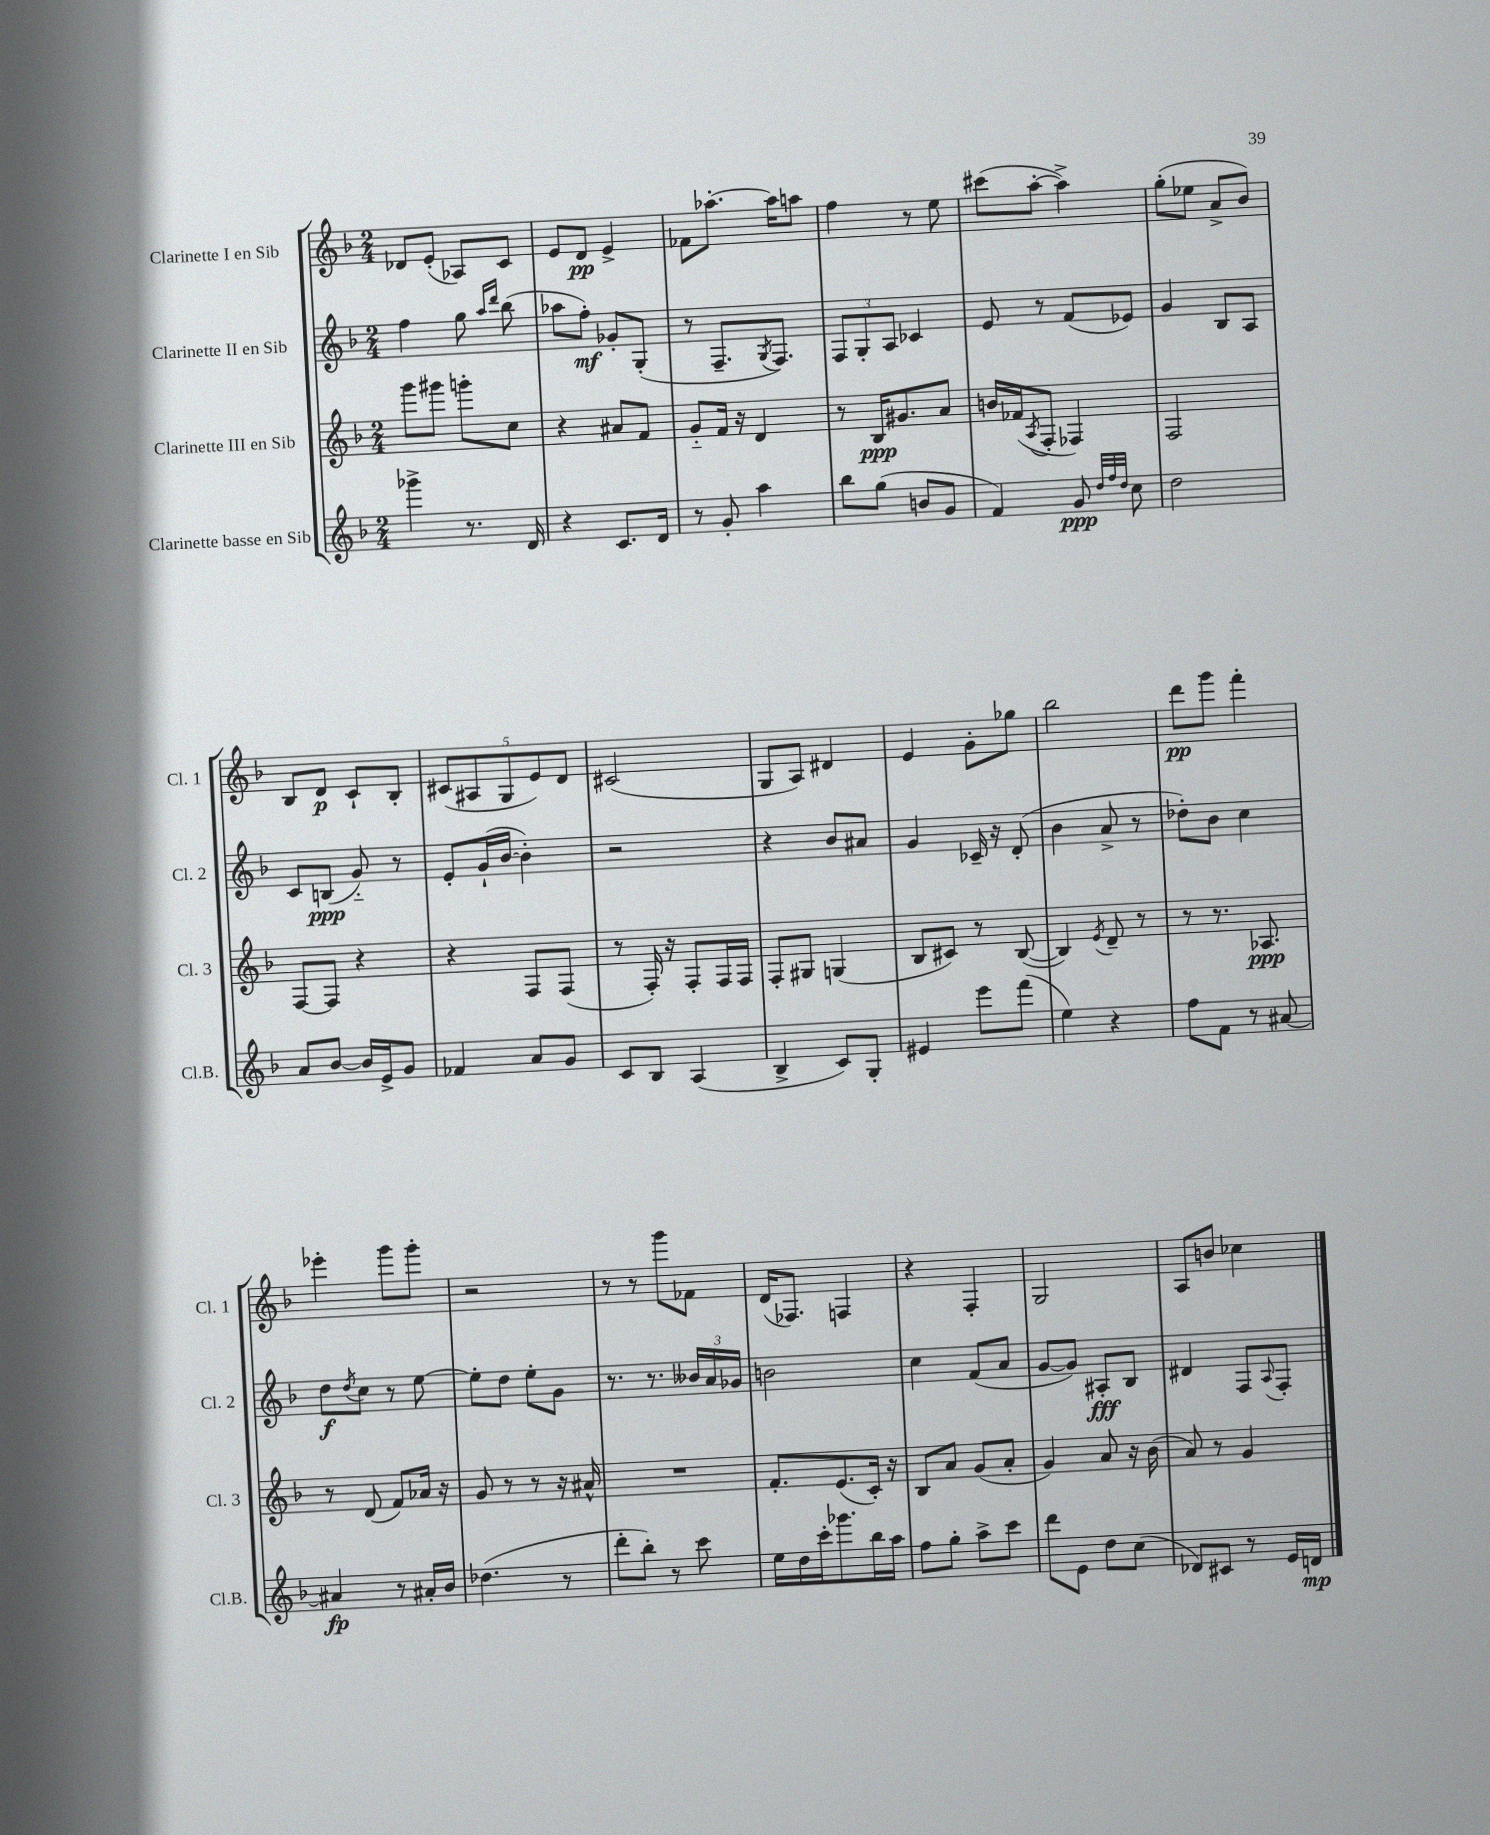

**kern	**kern	**kern	**kern
*staff4	*staff3	*staff2	*staff1
*clefG2	*clefG2	*clefG2	*clefG2
*k[b-]	*k[b-]	*k[b-]	*k[b-]
*M2/4	*M2/4	*M2/4	*M2/4
4ggg-^	8ggg	4ff	8d-
.	8ggg#	.	(8e'
8.r	8ggg'	8gg	8A-)
.	.	16qqaa	.
.	.	16qqddd	.
.	8cc	(8bb-	8c
16d	.	.	.
=	=	=	=
4r	4r	8aa-	8e
.	.	8ff')	8d
8.c	8a#	8g-'	4e^
.	8f	(8G'	.
16d	.	.	.
=	=	=	=
8r	8g'~	8r	8f-
8g'	16f	8.F~	[8.aa-'
.	16r	.	.
4aa	4d	.	.
.	.	8qG	.
.	.	8.F)	16aa-]
.	.	.	8aa
=	=	=	=
8bb-	8r	12F	4ff
.	.	12G'	.
(8gg	16B-	.	.
.	.	12A	.
.	8.g#	.	.
8b	.	4c-	8r
8g	8a	.	8ee
=	=	=	=
4f)	16b	8e	(8ccc#
.	(16f-	.	.
.	8qA	.	.
.	8F'	8r	[8aa'
8g	4F-)	(8f	4aa^])
32qqdd	.	.	.
32qqff	.	.	.
32qqdd	.	.	.
8cc	.	8e-)	.
=	=	=	=
2dd	2F	4g	(8gg'
.	.	.	8ee-
.	.	8B-	8a^
.	.	8A	8b-)
=	=	=	=
8a	[8F	8c	8B-
[8b-	8F]	(8B	8d
16b-]	4r	8g'~)	8c`
16e^	.	.	.
8g	.	8r	8B-'
=	=	=	=
4f-	4r	8e'	(10c#
.	.	.	10A#
.	.	(16g`	.
.	.	[16b-	.
.	.	.	10G
8a	8F	4b-'])	.
.	.	.	10e)
8g	(8F	.	.
.	.	.	10d
=	=	=	=
8c	8r	2r	(2c#
8B-	16F')	.	.
.	16r	.	.
(4A	8F'	.	.
.	16F	.	.
.	16F	.	.
=	=	=	=
4B-^	8F'	4r	8G
.	8G#	.	8A)
8c)	(4G	8b-	4d#
8G'	.	8a#	.
=	=	=	=
4e#	8B-	4g	4e
.	8c#)	.	.
8eee	8r	16c-~	8g'
.	.	16r	.
(8fff	([8B-	(8d'	8gg-
=	=	=	=
4ee)	4B-])	4b-	2bb-
.	8qe	.	.
4r	8d~	8a^	.
.	8r	8r	.
=	=	=	=
8ff	8r	8dd-')	8ddd
8f	8.r	8b-	8ggg
8r	.	4cc	4fff'
.	8.A-	.	.
[8a#	.	.	.
=	=	=	=
4a#]	8r	8dd	4eee-'
.	.	8qdd	.
.	(8d	8cc	.
8r	8f)	8r	8ggg
16a#'	16a-	[8ee	8ggg'
16b-	16r	.	.
=	=	=	=
(4.dd-	8g	8ee']	2r
.	8r	8dd	.
.	8r	8ee'	.
8r	16r	8g	.
.	16a#^^	.	.
=	=	=	=
8ddd'	2r	8.r	8r
8bb-')	.	.	8r
.	.	8.r	.
8r	.	.	8ggg
8ccc	.	24b--	8f-
.	.	24a	.
.	.	24g-	.
=	=	=	=
16ee	8.f'	2b	(16d
16dd	.	.	8.F-)
16ccc'	.	.	.
8.ggg-	(8.e	.	.
.	.	.	4F
16bb-	16c')	.	.
16aa	16r	.	.
=	=	=	=
8ff	8B-	4cc	4r
8gg'	8a	.	.
8aa^	(8g	(8f	4F'
8ccc	8a'	8a	.
=	=	=	=
8ddd	4g)	[8g	2G
8e	.	8g])	.
8dd	8a	8A#'	.
(8cc	16r	8B-	.
.	(16b-	.	.
=	=	=	=
8d-)	8a)	4d#	8A
8c#	8r	.	8b
8r	4g	8F	4cc-
.	.	8qqA	.
16e	.	8F'	.
16d	.	.	.
==	==	==	==
*-	*-	*-	*-
